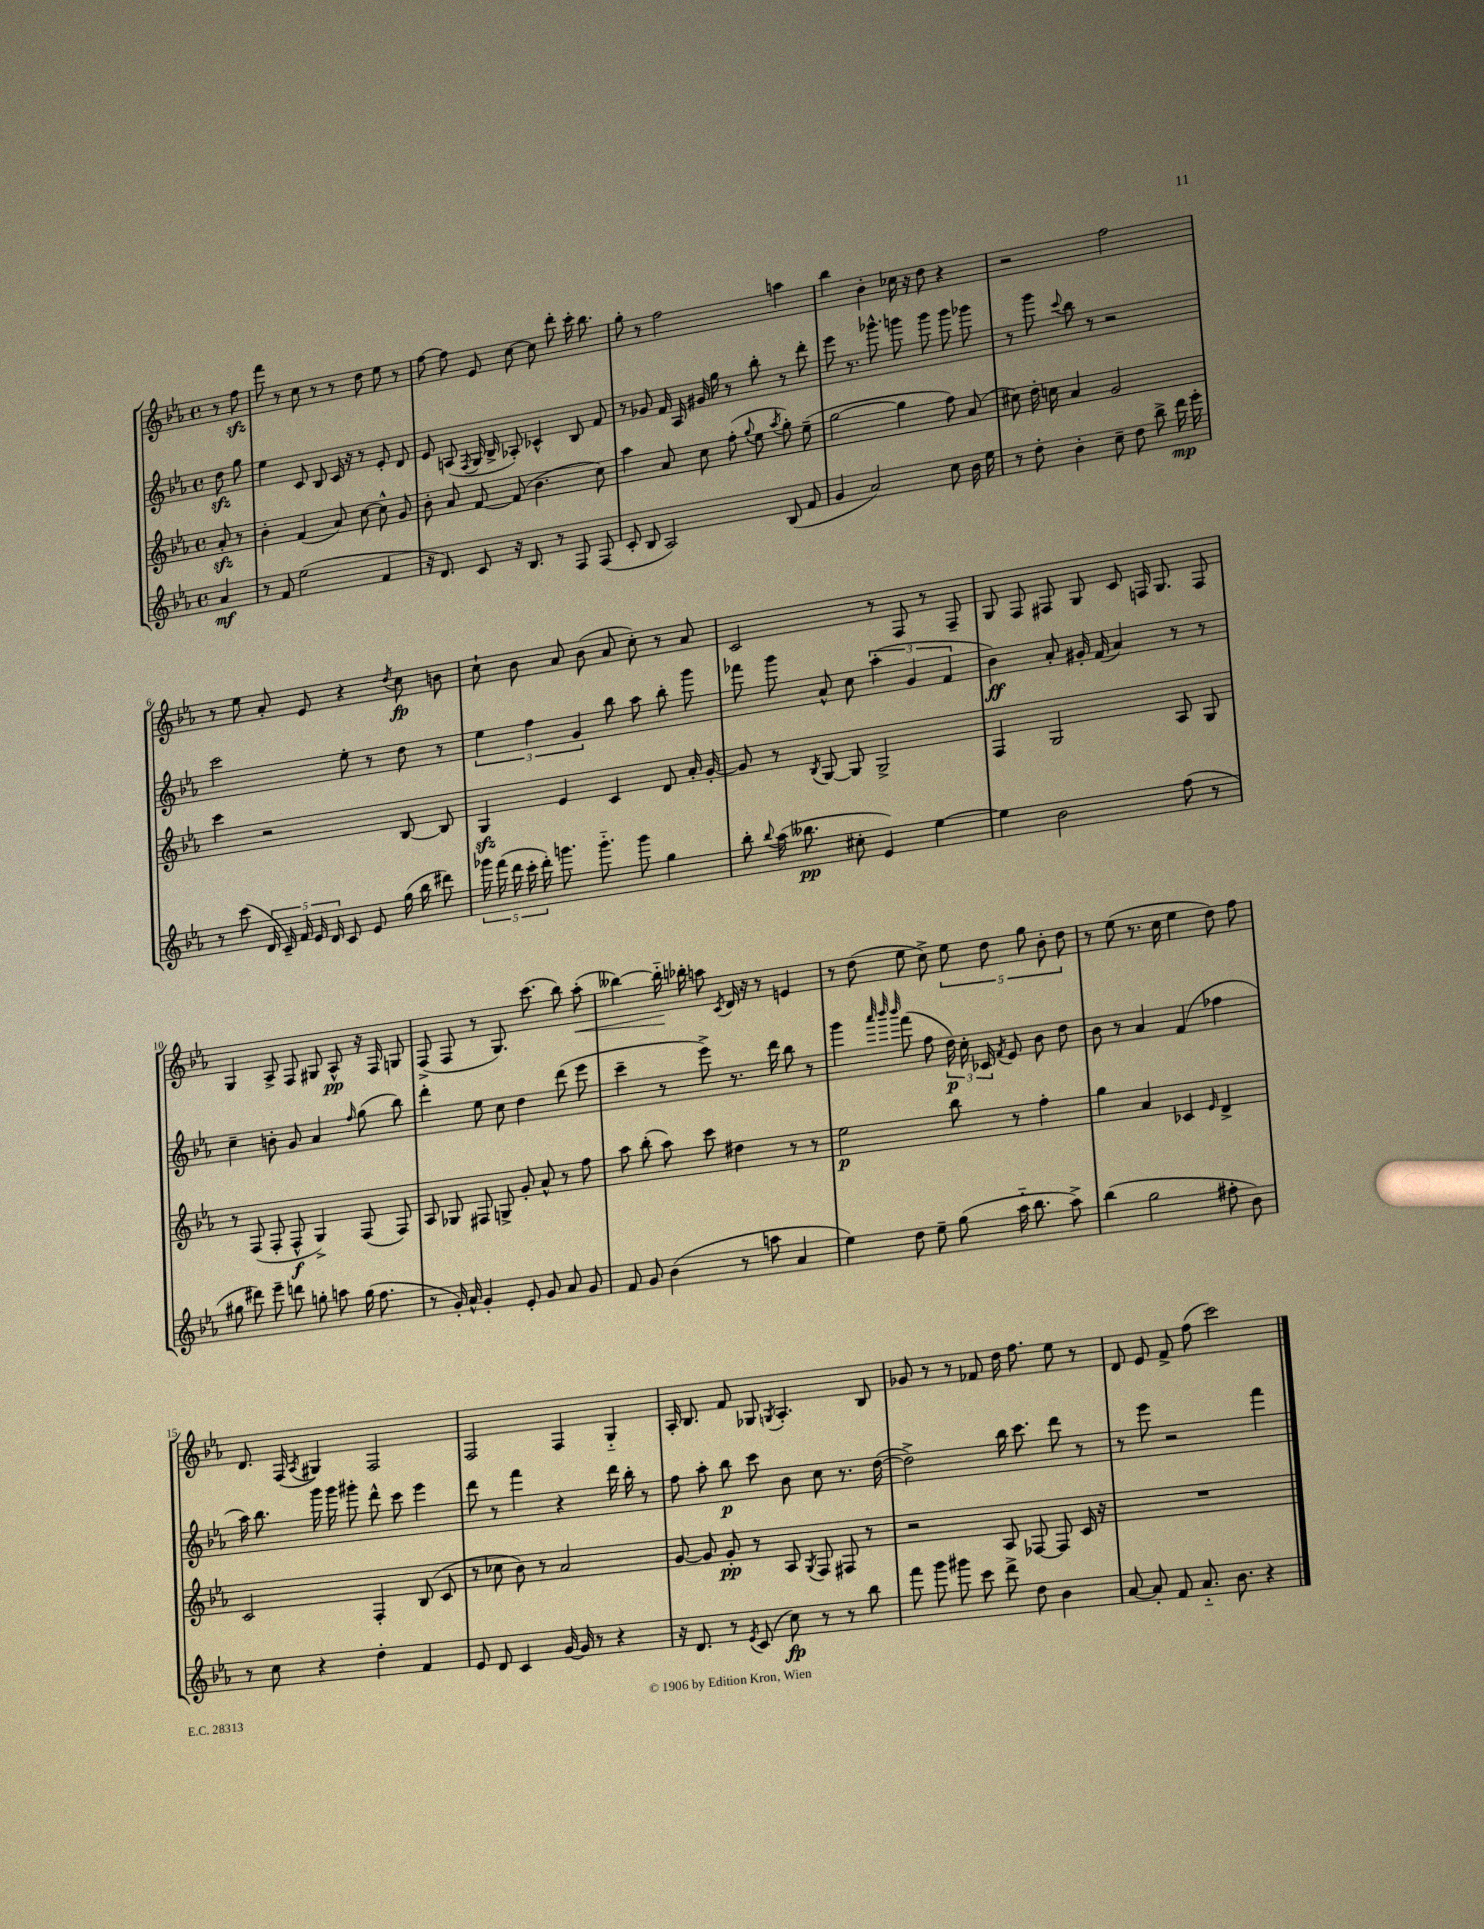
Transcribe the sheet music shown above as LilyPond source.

<<
\new StaffGroup <<
\new Staff = "s0" {
    \clef treble \key ees \major \defaultTimeSignature \time 4/4 \partial 4
    \autoBeamOff r8 f''8\sfz |
    f'''8 r8 c''8 r8 r8 d''8 ees''8 r8 |
    f''8~ f''8 ees'8 c''8~ c''8 d'''8-. c'''16-. bes''8. |
    g''8-. r8 f''2 a''4 |
    bes''4 bes'4-. ces''16 r16 d''8 r4 |
    r2 f''2 |
    r8 ees''8 aes'8-. ees'8 r4 \acciaccatura { d''8 } c''8\fp b'8 |
    c''8-! bes'8 aes'8 bes'8( aes'8 c''8-.) r8 aes'8 |
    c'2 r8 f8 r8 f8-- |
    g8 f8 fis8 g8 c'8 f16 g8. f8 |
    g4 aes8-> f8 gis8 aes8-^\pp r16 f16 g8 |
    f8->( f8 r8 g8.) c'''8.( bes''8) aes''8-.\<( |
    beses''4~) beses''16-_\! bes''16-. a''8 \acciaccatura { c'8 } d'16 r16 r8 e'4 |
    r8 d''8( ees''8 c''8->) \tuplet 5/4 { ees''8 d''8 g''8 bes'8-. d''8 } |
    r8 ees''8( r8. c''16 ees''4 d''8) f''8 |
    d'8. f16( \acciaccatura { aes8 } gis4) f2 |
    f2 f4 g4-_ |
    aes16-. bes8. f'8 ges8 \acciaccatura { g8 } aes4.-. bes8 |
    ges'8 r8 r8 fes'8 d''16 f''8. ees''8 r8 |
    d'8 ees'8 f'8-> f''8( c'''2) \bar "|." |
}
\new Staff = "s1" {
    \clef treble \key ees \major \defaultTimeSignature \time 4/4 \partial 4
    \autoBeamOff d''8\sfz g''8 |
    ees''4 c'8 bes8 c'16 r16 r8 ees'8-. d'8 |
    ees'8 a8( \acciaccatura { f8 } g16 bes16-> aes8-.) ces'4-^ bes8 f'8 |
    r8 ges'8 f'16 aes16 gis'16 g''16 r8 bes''8-. r8 d'''8-. |
    ees'''8 r8. ges'''8.-^ g'''8 g'''8 g'''8 ges'''8 |
    r8 g'''8 \appoggiatura { c'''8 } bes''8 r8 r2 |
    c'''2 ees''8-. r8 d''8 r8 |
    \tuplet 3/2 { ees''4 f''4 g'4 } bes''8 aes''8 bes''8-. g'''8 |
    fes'''8 g'''8 aes'8-^ c''8 \tuplet 3/2 { aes''4-.( g'4 f'4 } |
    bes'4\ff) aes'8-. gis'16-. f'16( aes'4) r8 r8 |
    c''4-- b'8-. g'8 aes'4 \grace { f''16 } g''8( bes''8) |
    d'''4-. ees''8 c''8 d''4 d'''8( ees'''8 |
    c'''4-- r8 ees'''8->) r8. d'''16 bes''8 r8 |
    g'''4 \grace { aes'''32 bes'''32 bes'''32 } f'''8( f''8 \tuplet 3/2 { d''16\p) c''16-. ces'16 } \acciaccatura { f'8 } ees'8 bes'8 d''8 |
    bes'8 r8 aes'4 f'4( fes''4 |
    aes''16) bes''8. g'''16 g'''16 gis'''8-. d'''8-^ c'''8 ees'''4 |
    d'''8 r8 f'''4 r4 d'''16 bes''16-. r8 |
    f''8 aes''8-. bes''8\p c'''8 bes'8 c''8 r8. d''16~( |
    d''2->) bes''16 c'''8. d'''8 r8 |
    r8 ees'''8 r2 f'''4 \bar "|." |
}
\new Staff = "s2" {
    \clef treble \key ees \major \defaultTimeSignature \time 4/4 \partial 4
    \autoBeamOff aes'8-.\sfz r8 |
    bes'4-. f'4( aes'8) c''8~ c''8-^ g'8 |
    bes'8-. aes'8 f'8~ f'8( bes'4. c''8) |
    aes''4 aes'8 c''8 f''8-.( \appoggiatura { g''8 } ees''8 \acciaccatura { aes''8 } g''8-.) ees''8--( |
    g''2~ g''4 f''8) aes'8( |
    cis''8) d''16-. c''16 aes'4 g'2 |
    c'''4 r2 bes8~ bes8 |
    g4\sfz ees'4 c'4 d'8 aes'16-. g'16~-. |
    g'8 r8 \acciaccatura { bes8 } g8~ g8 g2-> |
    f4 g2 aes8 g8 |
    r8 f8( f8-. f8-^\f g4->) f8( f8) |
    aes8 ges8 fis8 g8-> g'8-. aes'8-^ r8 f''8 |
    aes''8 bes''8-.( aes''8) c'''8 dis''4 r8 r8 |
    ees''2\p bes''8 r8 f''4-. |
    g''4 aes'4 ces'4 \grace { ees'16 } d'4-> |
    c'2 f4-. bes8( c'8 |
    r8 ces''8 bes'8) r8 aes'2 |
    g'8~ g'8 g'8-.\pp r8 aes8 \acciaccatura { g8 } f8 fis8 r8 |
    r2 aes8 fes8~ fes8 c'16 r16 |
    R1 \bar "|." |
}
\new Staff = "s3" {
    \clef treble \key ees \major \defaultTimeSignature \time 4/4 \partial 4
    \autoBeamOff aes'4\mf |
    r8 f'8 ees''2( f'4 |
    r16 d'8.) c'8 r16 bes8. r8 f8 f8( |
    c'8-. bes8 aes2) bes8( f'8 |
    g'4 aes'2) c''8 bes'16 ees''16 |
    r8 d''8-. bes'4-. c''8-- d''8 bes''8-> d'''16\mp ees'''16-. |
    r8 c'''8( \tuplet 5/4 { d'16 c'16--) f'16 ees'16 d'16 } c'8 ees'8 g''16( bes''16 dis'''8) |
    \tuplet 5/4 { ges'''16 f'''16( d'''16 c'''16-. d'''16-.) } g'''8. g'''8.-_ g'''8 g''4 |
    bes''8-. \appoggiatura { bes''8 } aes''16( beses''8.\pp cis''8-. ees'4) ees''4~ |
    ees''4 bes'2 f''8( r8 |
    gis''8 dis'''8) ees'''8-- d'''8 g''8-. a''8 g''16( f''8. |
    r8 g'16-.) aes'16-^ g'4-. ees'8-. g'8 aes'8 g'8 |
    f'8 g'8 bes'4( r8 a''8 aes'4 |
    ees''4) d''8 ees''8-- g''8( aes''16-_ bes''8. aes''8->) |
    bes''4( g''2 fis''8-. bes'8) |
    r8 c''8 r4 d''4-. f'4 |
    ees'8 d'8 c'4 g'16~ g'16 r8 r4 |
    r16 d'8. r8 \acciaccatura { ees'8 } c'8( c''8\fp) r8 r8 bes''8 |
    f'''8 g'''8 gis'''8 c'''8 d'''8-> d''8 bes'4 |
    aes'8~ aes'8-. f'8 aes'8.-_ bes'8. r4 \bar "|." |
}
>>
>>
